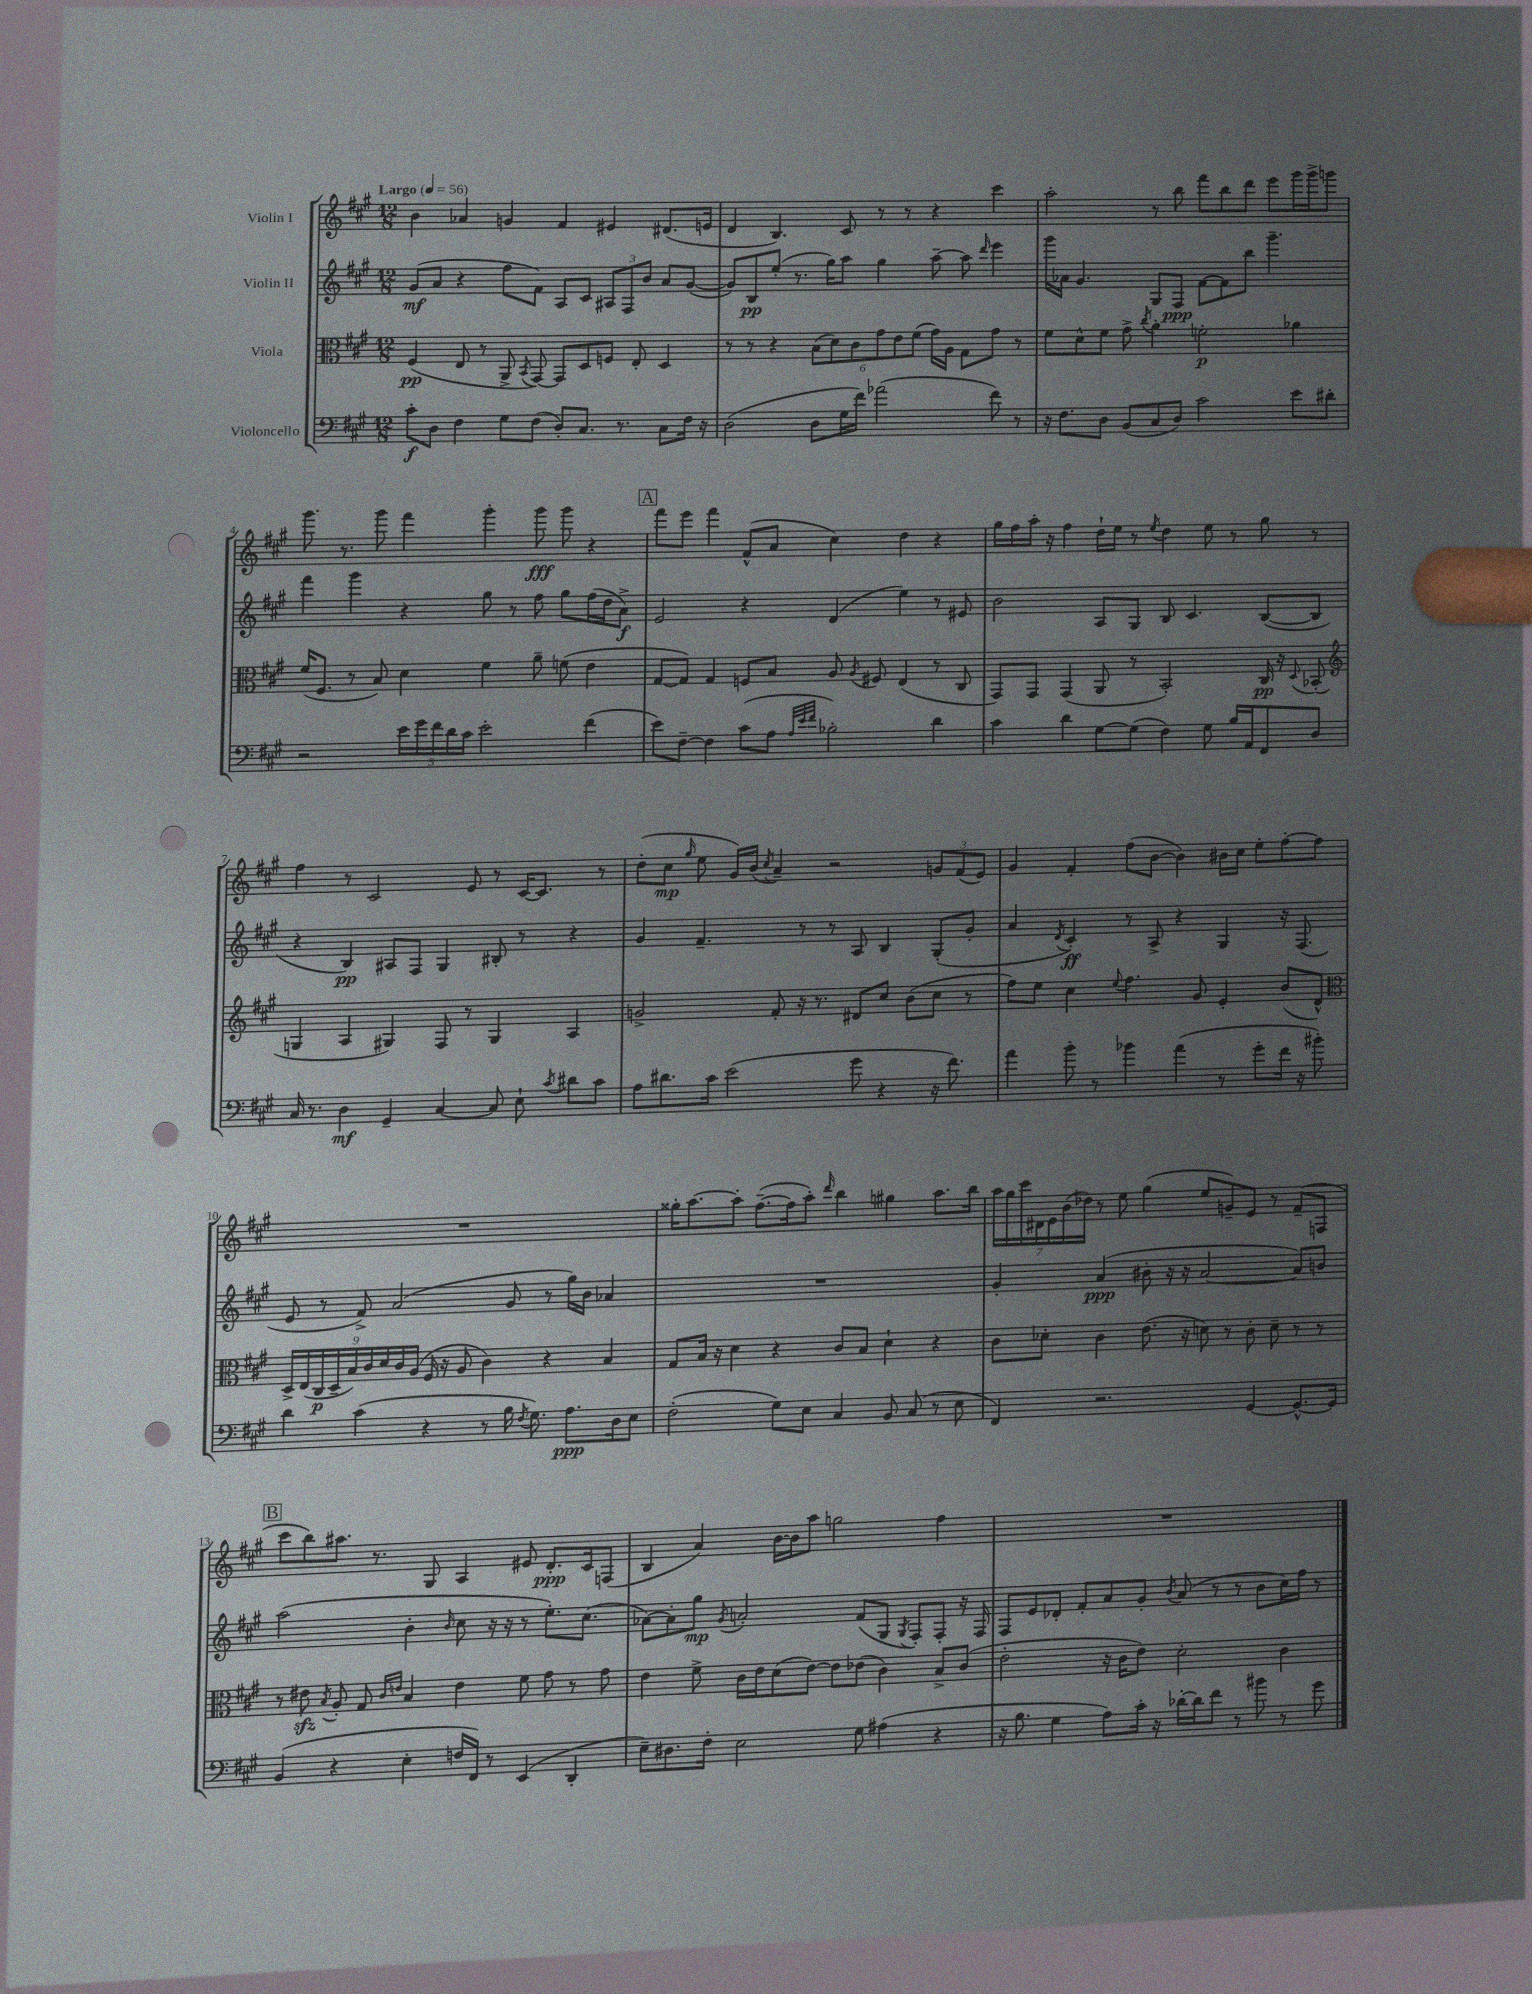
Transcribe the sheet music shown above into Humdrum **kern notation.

**kern	**kern	**kern	**kern
*staff4	*staff3	*staff2	*staff1
*clefF4	*clefC3	*clefG2	*clefG2
*k[f#c#g#]	*k[f#c#g#]	*k[f#c#g#]	*k[f#c#g#]
*M12/8	*M12/8	*M12/8	*M12/8
*MM56	*MM56	*MM56	*MM56
8c#'\L	(4F#/	(8g#/L	4b\
8D\J	.	8a/J	.
4F#\	8E/	4r	4a-/
.	8r	.	.
8G#\L	8AA^/	8ff#\L	4g/
.	8qBB/	.	.
(8F#\J	[8GG#/)	8f#\J)	.
8D'/L)	8GG#/]L	8A/L	4f#/
8.C#/J	8D/	8c#/J	.
.	8F/J	12A#/L	4e#/
8.r	.	.	.
.	.	12F#/	.
.	8E'/	.	.
.	.	12b/J	.
8C#\L	4D/	8a/L	(8.d#/L
16F#\Jk	.	([8g#/J	.
16r	.	.	16e/Jk
=	=	=	=
(2D\	8r	8g#/]L)	4d/
.	8r	8B/	.
.	4r	(8ee'/J	4.B/)
.	.	8.r	.
8D\L	(12B\L	.	.
.	.	16gg#\LK)	.
.	12d\)	.	.
16G#\L	.	8aa\J	8c#/
.	12c#\	.	.
16f#\JJ)	.	.	.
(2a-\	12g#\	4gg#\	8r
.	12e\	.	.
.	.	.	8r
.	(12f#\J	.	.
.	16g#\LL)	[8aa~\	4r
.	16A\JJ	.	.
.	8G#\L	8aa\]	.
.	.	16qqddd/	.
8f#\)	8g#\J	4eee\	4ccc#\
8r	8r	.	.
=	=	=	=
16r	8f#\L	16ggg#\LL	2aa'\
8.F#\L	.	16a-\JJ	.
.	8d^^\	4.g#/	.
8D\J	8f#\J	.	.
(8BB/L	8g#^\	.	.
.	8qcc#/	.	.
8C#/	4a'\	8G#/L	8r
8D/J)	.	8F#/J	8bb\
2c#\	2f'\	[8f#\L	8fff#\L
.	.	8f#\]	8bb\
.	.	8bb\J	8ddd\J
.	.	4.ggg#~\	8eee\L
8e\L	4a-\	.	16ggg#\L
.	.	.	16ggg#^\J
8d#'\J	.	.	8ggg\J
=	=	=	=
2r	(16f#/LK	4fff#\	8.ggg#\
.	8.F#/J	.	.
.	.	.	8.r
.	8r	4ggg#\	.
.	8B/)	.	8ggg#\
20e\LL	4d\	4r	4fff#\
20g#\	.	.	.
20f#\	.	.	.
20d\	.	.	.
20c#\JJ	.	.	.
2e'\	4f#\	8gg#\	4ggg#'\
.	.	8r	.
.	8a~\	8ff#\	8ggg#\
.	(8f\	8gg#\L	8ggg#\
(4f#\	4e\	(16ff#\L	4r
.	.	16dd\J	.
.	.	8a^\J)	.
=	=	=	=
8e\L)	[8G#/L	2e/	8fff#\L
[8F#~\J	8G#/]J)	.	8eee\J
4F#\]	4G#/	.	4fff#\
(8c#\L	8F/L	4r	(8f#^^/L
8A\J	8B/J	.	8a/J
32qqA/LLL	.	.	.
32qqe/	.	.	.
32qqf#/JJJ	.	.	.
2B-'\)	8A/	(4d/	4cc#\)
.	8qA/	.	.
.	8F#/	.	.
.	(4E/	4ee\)	4dd\
4d\	8r	8r	4r
.	8C#/	8e#/	.
=	=	=	=
4c#\	8GG#/L)	2b\	16gg#\LL
.	.	.	16ff#\
.	8GG#/J	.	16aa'\JJ
.	.	.	16r
4d\	(4GG#/	.	4ff#\
[8G#\L	8AA/	8A/L	16dd`\LL
.	.	.	16ee\JJ
(8G#\]J	8r	8G#/J	8r
.	.	.	8qee/
4F#\)	2BB'/)	8B/	4dd\
.	.	4.c#/	.
8G#\	.	.	8ee\
16B/LL	.	.	8r
16AA/J	.	.	.
8FF#/	16C#/	([8B/L	8gg#\
.	16r	.	.
.	8qqD/	.	.
8D/J	(8BB-'/	8B/]J	8r
=	=	=	=
*	*clefG2	*	*
16C#/	4G/	4r	4ff#\
8.r	.	.	.
4D\	4A/	4B/)	8r
.	.	.	2c#/
4GG#~/	4G#/)	8A#/L	.
.	.	8F#/J	.
[4C#/	8F#/	4G#/	.
.	8r	.	8e/
8C#/]	4G#/	8B#'/	8r
8E`\	.	8r	[16c#/LK
.	.	.	8.c#/]J
8qc#/	.	.	.
8d#\L	4A/	4r	.
8c#\J	.	.	8r
=	=	=	=
8A\L	2g^/	4g#/	(8dd'\L
8.d#\	.	.	8cc#\J
.	.	.	16qqgg#/
.	.	4.f#~/	8ee\
16c#\Jk	.	.	.
(2e\	.	.	16g#/LL)
.	.	.	(16b/JJ
.	.	.	8qcc#/
.	8f#'/	.	4a~/)
.	16r	8r	.
.	8.r	.	.
.	.	8r	2r
8g#\	8d#/L	8A/	.
4r	8cc#/J	4B/	.
.	(8b\L	.	.
16r	8cc#\J	(8G#'/L	12g/L
8.f#\)	.	.	.
.	.	.	(12f#/
.	8r	8g#'/J	.
.	.	.	12e/J)
=	=	=	=
4a\	8ff#\L)	4a/	4g#/
.	8ee\J	.	.
.	.	8qd/	.
8b'\	4cc#\	4c#'/)	4f#'/
8r	.	.	.
.	8qqee/	.	.
4b-\	4.ff#\	8r	(8ff#\L
.	.	8A^/	[8b\J
(4a\	.	4r	4b\])
.	8g#/	.	.
8r	4e'/	4G#/	16b#\LL
.	.	.	16cc#\JJ
8g#'\L	.	.	8ee'\L
16f#\Jk	(8b/L	16r	[8ff#'\
16r	.	(8.F#/	.
8b#'\)	8d^^/J)	.	8ff#\]J
=	=	=	=
*	*clefC3	*	*
4d\	18D^/LL	8e/	1.r
.	(18E/	.	.
.	18C#/	.	.
.	.	8r	.
.	18D~/	.	.
.	18B/)	.	.
(4c#\	.	8f#^/)	.
.	18c#/	.	.
.	18d/	.	.
.	.	(2a/	.
.	18c#/	.	.
.	(18A/JJ	.	.
4r	16F#/	.	.
.	16r	.	.
.	8A/	.	.
8r	4c#\)	.	.
16B\	.	8g#/	.
8qF#/	.	.	.
8.G#\)	.	.	.
.	4r	8r	.
8.A\L	.	16gg#\LL)	.
.	.	16b\JJ	.
.	4B/	4a-/	.
16D\k	.	.	.
8E\J	.	.	.
=	=	=	=
(2F#'\	8G#/L	1.r	16gg##'\LK
.	.	.	[8.aa\
.	16B/Jk	.	.
.	16r	.	.
.	4d\	.	8aa'\]J
.	.	.	([8.ff#~\L
8G#\L)	4r	.	.
.	.	.	16ff#\]k
8E\J	.	.	8aa'\J)
.	.	.	16qqddd/
4C#/	8c#/L	.	4bb\
.	8B/J	.	.
8BB/	4d`\	.	4gg#\
(8C#/	.	.	.
8r	4r	.	8.aa\L
8E\	.	.	.
.	.	.	16bb\Jk
=	=	=	=
4FF#/)	8c#\L	4g#'/	28aa\LL
.	.	.	28gg#\
.	.	.	28ccc#\
.	.	.	28d#\
.	8d-'\J	.	.
.	.	.	28e\
.	.	.	(28b\
.	.	.	28dd-\JJ)
2.r	4c#\	(4a/	8r
.	.	.	8ee\
.	(8.e\	8b#'\	(4gg#\
.	.	16r	.
.	16r	16r	.
.	8d\)	[2a/	8ee/L
.	8r	.	8g~/)
[4GG#/	8c#'\	.	8e/J
.	8d~\	.	8r
8.GG#^^/_L	8r	8a/]L)	(8f#~/L
.	8r	8b/J	8F/J
16GG#/]Jk	.	.	.
=	=	=	=
(4BB/	8r	(2aa\	8ccc#\L
.	8e#\	.	8bb\)
.	8qB/	.	.
4r	8A'/	.	8.aa#\J
.	8G#/	.	.
.	.	.	8.r
.	16qqc#/LL	.	.
.	16qqe/JJ	.	.
4E'\	4B/	4b'\	.
.	.	.	8G#/
.	.	16qqb/	.
16F/LL	4e\	8cc#\	4A/
16FF#/JJ)	.	.	.
8r	.	16r	.
.	.	16r	.
(4EE/	8f#\	8r	8e#/
.	8g#\	8.ee'\L)	8.d'/L
4DD'/	8r	.	.
.	.	(8.cc#\J	16c#/k
.	8g#\	.	(8F/J
=	=	=	=
8E~\L)	4e\	[8a-\L)	4B/
8.D#\	.	8a-'\]	.
.	8f#^\	8gg#\J	4a/)
16F#'\Jk	.	.	.
.	.	8qg#/	.
2E\	16c#\LL	2a'/	.
.	16e\J	.	.
.	(8d\	.	[16b\LL
.	.	.	16b\]J
.	[8e\J)	.	8aa\J
.	8e\]L	.	2gg\
8G#\	(8e-\J	(8f#/L	.
(4A#\	4c#\)	8G#/J	.
.	.	8qG#/	.
.	.	8F#'/L)	.
4r	8B^/L	8F#'/J	4ff#\
.	(8c#/J	16r	.
.	.	16F#/	.
=	=	=	=
16r	2e'\	8F#/L	1.r
8.B\	.	.	.
.	.	8e/	.
4G#\	.	8d-'/J	.
.	.	8f#'/L	.
8A\L)	16r	8a/	.
.	16c#\LK	.	.
16c#'\Jk	8e\J)	8g#'/J	.
16r	.	.	.
.	.	8qb/	.
[16d-'\LL	2d'\	(8a/	.
16d-\]J	.	.	.
8f#\J	.	8r	.
8r	.	8r	.
8b#\	.	8b\L	.
8r	4c#\	16cc#\L)	.
.	.	16ff#\JJ	.
8g#\	.	8r	.
==	==	==	==
*-	*-	*-	*-
